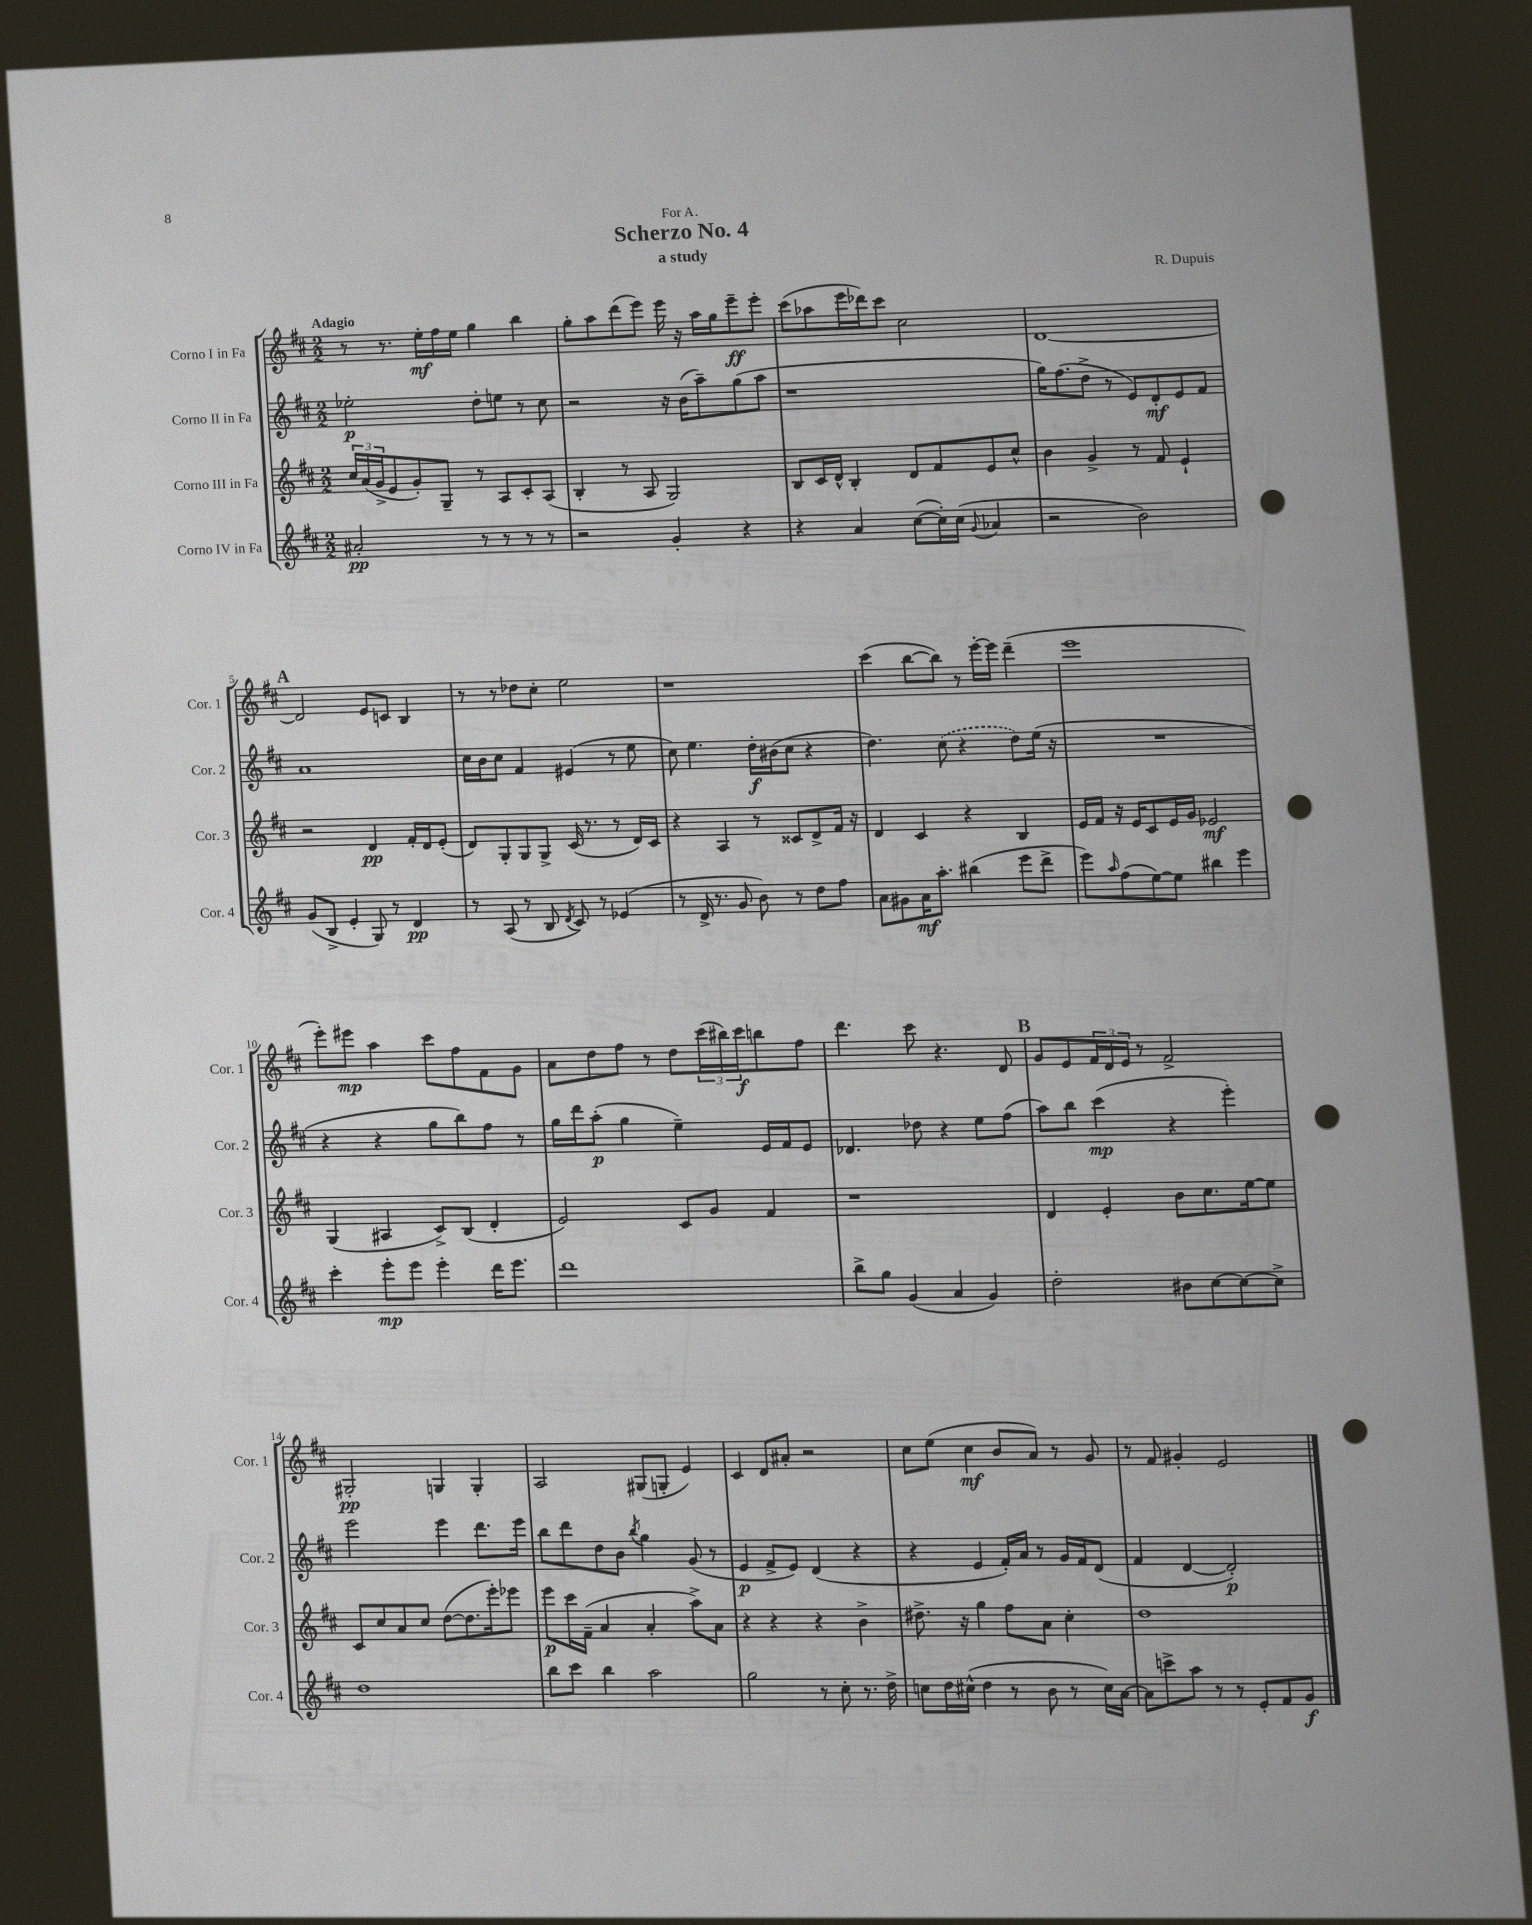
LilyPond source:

\header { title = "Scherzo No. 4" composer = "R. Dupuis" subtitle = "a study" dedication = "For A." }
<<
\new StaffGroup <<
\new Staff = "s0" \with { instrumentName = "Corno I in Fa" shortInstrumentName = "Cor. 1" } {
    \clef treble \key d \major \numericTimeSignature \time 2/2 \tempo "Adagio"
    r8 r8. e''16-.\mf fis''16 e''16 g''4 b''4 |
    g''8-. a''8 d'''8( e'''8) e'''16 r16 a''16 g''16 e'''8--\ff e'''8-. |
    cis'''8( aes''8 e'''16 des'''16) cis'''8 cis''2 |
    d'1~ |
    \mark \markup { \bold "A" } d'2 e'8 c'8 b4 |
    r8 r8 des''8 cis''8-. e''2 |
    r1 |
    cis'''4( b''8~ b''8) r8 e'''16~-. e'''16 d'''4--( |
    e'''1 |
    e'''8-.) eis'''8\mp a''4 cis'''8 fis''8 fis'8 g'8 |
    a'8 d''8 fis''8 r8 d''8 \tuplet 3/2 { cis'''16( bis''16) cis'''16\f } b''8 fis''8 |
    d'''4. cis'''8 r4. d'8 |
    \mark \markup { \bold "B" } g'8 e'8 \tuplet 3/2 { fis'16 d'16 e'16 } r8 fis'2-> |
    gis2-.\pp g4 g4-. |
    a2 gis8( g8-. e'4) |
    cis'4 d'8 ais'8-. r2 |
    cis''8 e''8( cis''4\mf b'8 a'8) r8 g'8 |
    r8 fis'8 gis'4-. e'2 \bar "|." |
}
\new Staff = "s1" \with { instrumentName = "Corno II in Fa" shortInstrumentName = "Cor. 2" } {
    \clef treble \key d \major \numericTimeSignature \time 2/2
    ees''2-.\p d''8-. e''8 r8 cis''8 |
    r2 r16 b'16( a''8--) g''8( a''8 |
    r1 |
    g''16) fis''8.( d''8-> r8 e'8) d'8-.\mf e'8 fis'8 |
    \mark \markup { \bold "A" } a'1 |
    cis''16 b'16 cis''8 fis'4 eis'4( r8 e''8 |
    cis''8) e''4. d''16-.\f bis'16( cis''8 r4 |
    d''4.) \once \slurDashed cis''8( r4 d''8) e''16( r16 |
    R1 |
    r4 r4 g''8 b''8) fis''8 r8 |
    g''16 d'''16 a''8-.\p( g''4 e''4--) e'16 fis'16 e'8 |
    des'4. des''8 r4 e''8 fis''8( |
    \mark \markup { \bold "B" } a''8) b''8 cis'''4\mp( r4 e'''4-.) |
    e'''2 e'''4 d'''8. e'''16 |
    b''8 d'''8 d''8 b'8 \acciaccatura { b''8 } g''4 g'8( r8 |
    e'4\p fis'8-> e'8) d'4( r4 |
    r4 e'4 fis'16-.) a'16 r8 g'16 fis'16 d'8( |
    fis'4 d'4~ d'2-.\p) \bar "|." |
}
\new Staff = "s2" \with { instrumentName = "Corno III in Fa" shortInstrumentName = "Cor. 3" } {
    \clef treble \key d \major \numericTimeSignature \time 2/2
    \tuplet 3/2 { cis''16 a'16( g'16-> } e'8 g'8-.) g8-- r8 a8 cis'8-. a8( |
    b4-. r8 a8 g2) |
    b8 cis'16 d'16-^ b4-. d'8 fis'8 e'8 cis''8-^ |
    b'4 g'4-> r8 fis'8 e'4-! |
    \mark \markup { \bold "A" } r2 d'4\pp fis'16-. d'16 e'8-.( |
    d'8) g8-. g8 g8-> cis'16( r8. r8 d'16) cis'16 |
    r4 a4 r8 cisis'8 d'8-> fis'16 r16 |
    d'4 cis'4 r4 b4 |
    e'16 fis'16 r16 e'16 cis'8 e'16 g'16 ees'2\mf |
    g4( ais4 cis'8->) b8( d'4-. |
    e'2) cis'8 g'8 fis'4 |
    r1 |
    \mark \markup { \bold "B" } d'4 e'4-. b'8 cis''8. e''16~ e''8 |
    cis'8 cis''8 a'8 cis''8 d''8~( d''8. e'''16-.) ees'''8 |
    e'''8\p cis'''16 fis'16--( a'4 a'4-. a''8->) a'8 |
    r4 r4 r4 b'4-> |
    dis''8.-> r16 g''4 fis''8 a'8 cis''4-. |
    d''1 \bar "|." |
}
\new Staff = "s3" \with { instrumentName = "Corno IV in Fa" shortInstrumentName = "Cor. 4" } {
    \clef treble \key d \major \numericTimeSignature \time 2/2
    ais'2-.\pp r8 r8 r8 r8 |
    r2 g'4-. r4 |
    r4 a'4 cis''8~( cis''16-.) cis''16( \appoggiatura { g'8 } aes'4 |
    r2 b'2) |
    \mark \markup { \bold "A" } g'8( b8-> e'4-. g8) r8 d'4\pp |
    r8 a8( r8 b8 \acciaccatura { d'8 } cis'8) r8 ees'4( |
    r8 d'16-> r8. g'8 b'8) r8 d''8 fis''8 |
    a'8 gis'8 a'16\mf a''8.-. bis''4( e'''8 d'''8-> |
    e'''8) \grace { a''16 } fis''8( e''8~) e''8 bis''4 e'''4 |
    cis'''4-. e'''8-.\mp e'''8 e'''4-. d'''16 e'''8. |
    d'''1 |
    b''8-> g''8 g'4( a'4 g'4) |
    \mark \markup { \bold "B" } d''2-. bis'8 cis''8~ cis''8~ cis''8-> |
    d''1 |
    b''8 cis'''8 b''4 a''2 |
    g''2 r8 cis''8-. r8. d''16-> |
    c''8 d''16 cis''16-^( d''4 r8 b'8 r8 cis''16) a'16~ |
    a'8 c'''8-> a''8 r8 r8 e'8-. fis'8 g'8\f \bar "|." |
}
>>
>>
